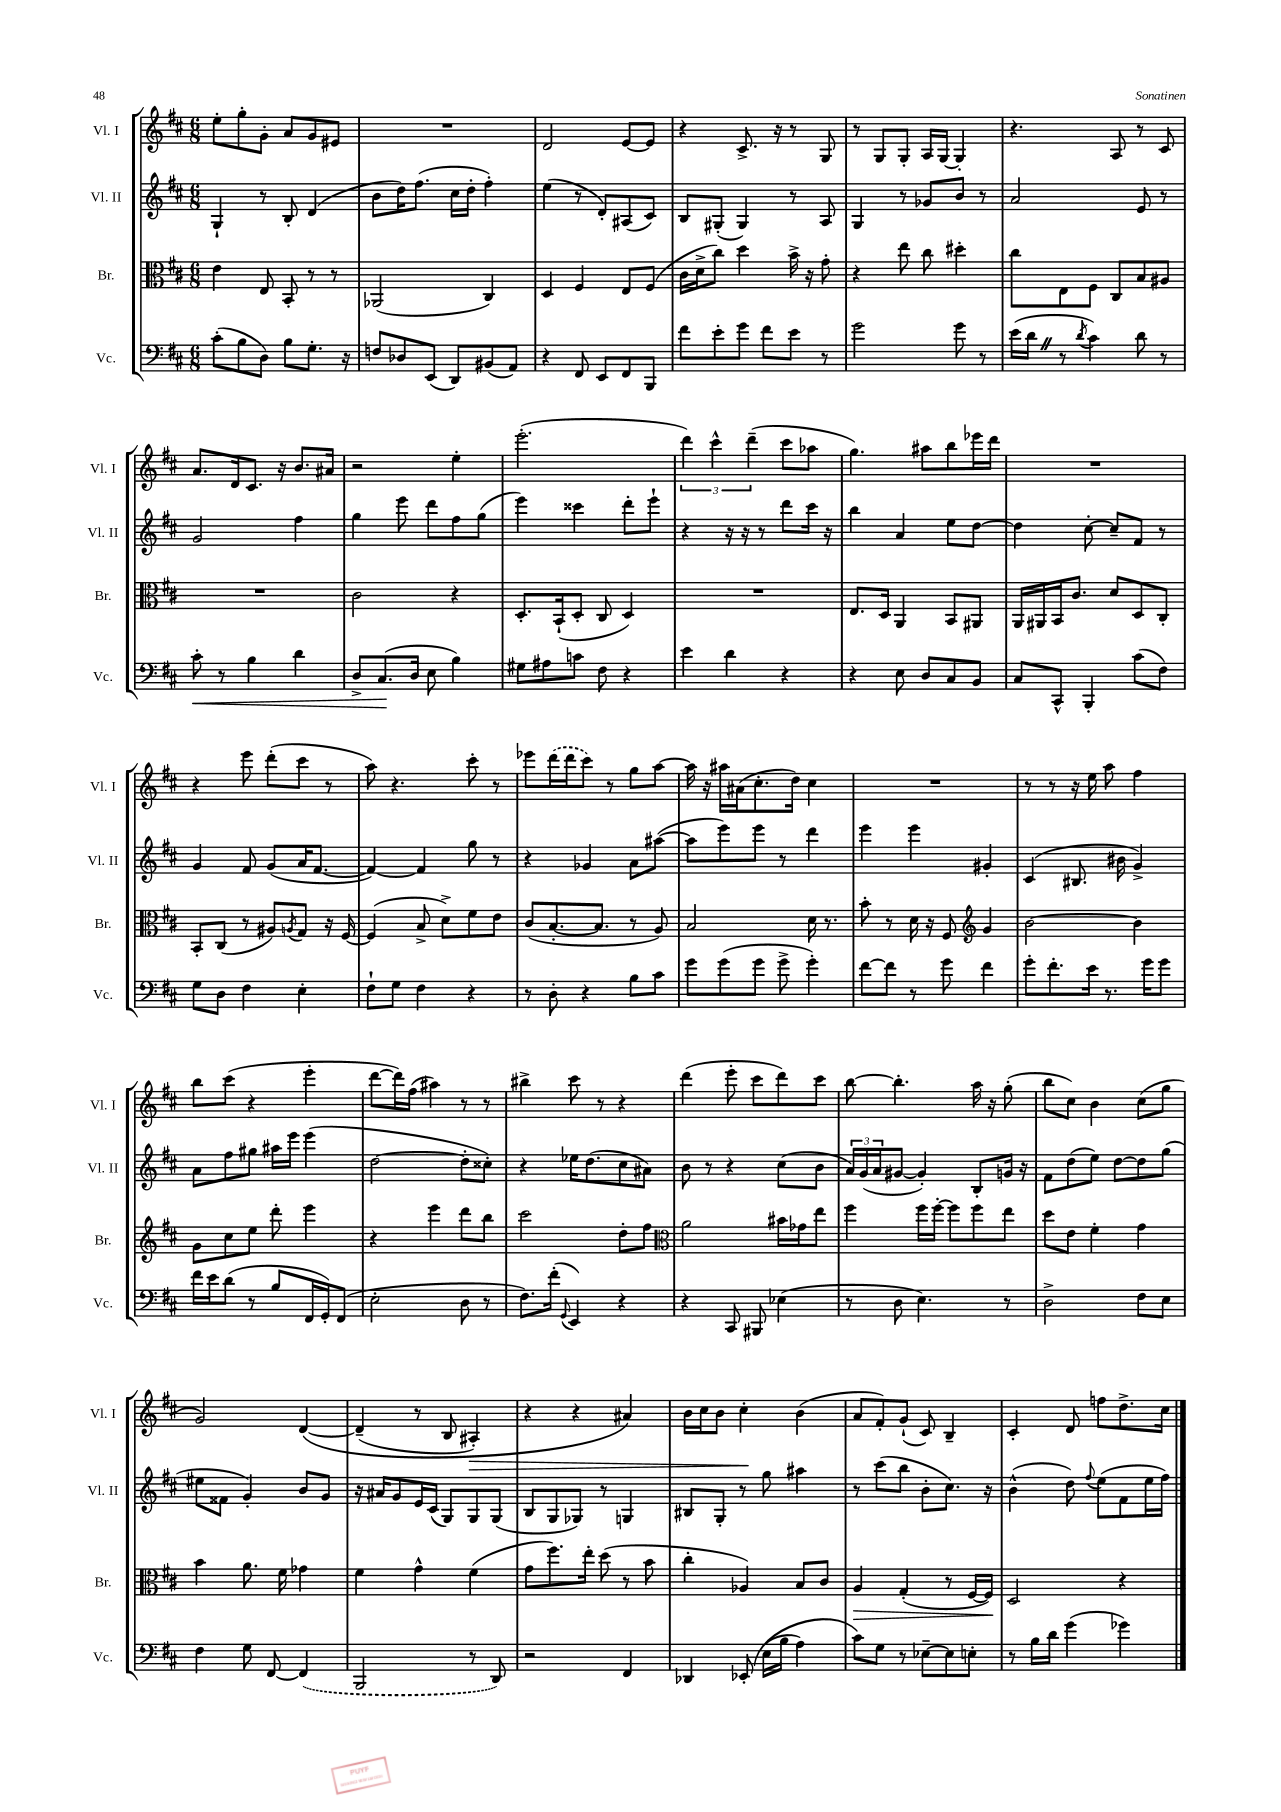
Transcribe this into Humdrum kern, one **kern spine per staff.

**kern	**kern	**kern	**kern
*staff4	*staff3	*staff2	*staff1
*clefF4	*clefC3	*clefG2	*clefG2
*k[f#c#]	*k[f#c#]	*k[f#c#]	*k[f#c#]
*M6/8	*M6/8	*M6/8	*M6/8
(8c#'	4e	4G`	8ee'
8B	.	.	8gg'
8D)	8E	8r	8g'
8B	8BB'	8B'	8a
8.G'	8r	(4d	8g
.	8r	.	8e#
16r	.	.	.
=	=	=	=
8F	(2AA-	8b	2.r
8D-	.	16dd)	.
.	.	(8.ff#	.
(8EE	.	.	.
8DD)	.	16cc#	.
.	.	16dd'	.
(8BB#	4C#)	4ff#')	.
8AA)	.	.	.
=	=	=	=
4r	4D	(4ee	2d
8FF#	4F#	8r	.
8EE	.	8d')	.
8FF#	8E	(8A#	[8e
8BBB	(8F#	8c#)	8e]
=	=	=	=
8f#	16c#	8B	4r
.	16d^	.	.
8e'	8cc#)	(8G#'	.
8g	4dd	4G#)	8.c#^
8f#	.	.	.
.	.	.	16r
8e	16b^	8r	8r
.	16r	.	.
8r	8g'	8A	8G
=	=	=	=
2g	4r	4G	8r
.	.	.	8G
.	8ee	8r	8G'
.	8cc#	8g-	16A
.	.	.	[16G
8g	4dd#'	8b	4G']
8r	.	8r	.
=	=	=	=
(16e	8cc#	2a	4.r
16d	.	.	.
8r	8E	.	.
8qd	.	.	.
4c#)	8F#	.	.
.	8C#	.	8A
8d	8B	8e	8r
8r	8A#	8r	8c#
=	=	=	=
8c#'	2.r	2g	8.a
8r	.	.	.
.	.	.	16d
4B	.	.	8.c#
.	.	.	16r
4d	.	4ff#	8.b
.	.	.	16a#
=	=	=	=
8D^	2c#	4gg	2r
(8.C#	.	.	.
.	.	8eee	.
16D	.	.	.
8E	.	8ddd	.
4B)	4r	8ff#	4ee'
.	.	(8gg	.
=	=	=	=
8G#	8.D'	4eee)	(2.eee'
8A#	.	.	.
.	(16BB`	.	.
8c	8D'	4ccc##	.
8F#	8C#	.	.
4r	4D)	8ddd'	.
.	.	8eee`	.
=	=	=	=
4e	2.r	4r	6ddd)
.	.	.	6ccc#^^
4d	.	16r	.
.	.	16r	.
.	.	.	(6ddd~
.	.	8r	.
4r	.	8ddd	8ccc#
.	.	16ccc#	8aa-
.	.	16r	.
=	=	=	=
4r	8.E	4bb	4.gg)
.	16D	.	.
8E	4AA	4a	.
8D	.	.	8aa#
8C#	8BB	8ee	8bb
8BB	8AA#	[8dd	16eee-
.	.	.	16ddd
=	=	=	=
8C#	16AA	4dd]	2.r
.	16AA#	.	.
8CC#^^	16BB	.	.
.	8.c#	.	.
4BBB'	.	[8cc#'	.
.	8d	8cc#~]	.
(8c#	8D	8f#	.
8F#)	8C#'	8r	.
=	=	=	=
8G	8BB'	4g	4r
8D	(8C#	.	.
4F#	8r	8f#	8eee
.	8A#)	(8g	(8ddd'
.	8qA	.	.
4E'	8G	16a	8ccc#
.	.	[8.f#	.
.	16r	.	8r
.	[16F#	.	.
=	=	=	=
8F#`	(4F#]	4f#_)	8aa)
8G	.	.	4.r
4F#	8B^	4f#]	.
.	8d^)	.	.
4r	8f#	8gg	8ccc#'
.	8e	8r	8r
=	=	=	=
8r	(8c#	4r	8eee-
8D'	[8.B'	.	(16ddd
.	.	.	16ddd
4r	.	4g-	8ccc#)
.	8.B]	.	.
.	.	.	8r
8B	8r	8a	8gg
8c#	8A)	([8aa#	[8aa
=	=	=	=
8g	2B	8aa#]	16aa]
.	.	.	16r
(8g	.	8eee)	16aa#
.	.	.	(16a#
8g	.	8eee	8.cc#'
8g^	.	8r	.
.	.	.	16dd)
4g')	16d	4ddd	4cc#
.	8.r	.	.
=	=	=	=
[8f#	8b'	4eee	2.r
8f#]	8r	.	.
8r	16d	4eee	.
.	16r	.	.
8g	8F#	.	.
*	*clefG2	*	*
4f#	4g	4g#'	.
=	=	=	=
8g'	[2b	(4c#	8r
8.f#'	.	.	8r
.	.	8.B#	16r
16e	.	.	16ee
8.r	.	.	8aa
.	.	16b#	.
.	4b]	4g^)	4ff#
16g	.	.	.
8g	.	.	.
=	=	=	=
16f#	8g	8a	8bb
16e	.	.	.
(8d	8cc#	8ff#	(8ccc#
8r	8ee	8gg#	4r
8B	8ddd'	16aa#	.
.	.	16eee	.
16FF#	4eee	(4eee	4eee'
16GG')	.	.	.
(8FF#	.	.	.
=	=	=	=
2E'	4r	[2dd	[8ddd
.	.	.	16ddd])
.	.	.	(16ff#
.	4eee	.	4aa#)
8D	8ddd	8dd']	8r
8r	8bb	8cc##')	8r
=	=	=	=
8.F#)	2ccc#	4r	4bb#^
(16f#'	.	.	.
8qqGG	.	.	.
4EE)	.	16ee-	8ccc#
.	.	(8.dd	.
.	.	.	8r
4r	8dd'	8cc#	4r
.	8ff#	8a#)	.
=	=	=	=
*	*clefC3	*	*
4r	2a	8b	(4ddd
.	.	8r	.
8CC#	.	4r	8eee'
8BBB#	.	.	8ccc#
(4E-	16b#	(8cc#	8ddd)
.	16g-	.	.
.	8ee	8b	8ccc#
=	=	=	=
8r	4ff#	24a)	[8bb
.	.	(24g	.
.	.	24a	.
8D	.	[8g#	4.bb']
4.E)	16ff#	4g#'])	.
.	[16ff#'	.	.
.	8ff#]	.	.
.	8ff#	8B'	16aa
.	.	.	16r
8r	8ee	16g	(8gg'
.	.	16r	.
=	=	=	=
2D^	8dd	8f#	8bb
.	8e	(8dd	8cc#)
.	4f#'	8ee)	4b
.	.	[8dd	.
8F#	4g	8dd]	(8cc#
8E	.	(8gg	8gg
=	=	=	=
4F#	4b	8ee#	2g)
.	.	8f##	.
8G	8.a	4g')	.
[8FF#	.	.	.
.	16f#	.	.
(4FF#]	4g-	8b	&([4d
.	.	8g	.
=	=	=	=
2BBB	4f#	16r	(4d~]
.	.	16a#	.
.	.	8g	.
.	4g^^	16e	8r
.	.	(16c#	.
.	.	8G)	8B
8r	(4f#	8G	4A#')
8DD)	.	(8G	.
=	=	=	=
2r	8g	8B	4r
.	8.ff#)	8G	.
.	.	8G-)	4r
.	16ee'	.	.
.	(8dd	8r	.
4FF#	8r	4G	4a#&)
.	8b	.	.
=	=	=	=
4DD-	4cc#'	8B#	16b
.	.	.	16cc#
.	.	8G'	8b
&(8EE-'	4A-)	8r	4cc#'
(16E	.	8gg	.
16B	.	.	.
4A)	8B	4aa#	(4b
.	8c#	.	.
=	=	=	=
8c#&)	4A	8r	8a
8G	.	(8ccc#	8f#')
8r	(4G'	8bb	(8g`
[8E-~	.	8b'	8c#)
8E-]	8r	8.cc#)	4B~
8E'	[16F#	.	.
.	16F#])	16r	.
=	=	=	=
8r	2D	(4b^^	4c#'
16B	.	.	.
16d	.	.	.
(4g	.	8dd)	8d
.	.	8qqff#	.
.	.	(8ee	8ff
4g-)	4r	8f#	8.dd^
.	.	16ee	.
.	.	16ff#)	16cc#
==	==	==	==
*-	*-	*-	*-
